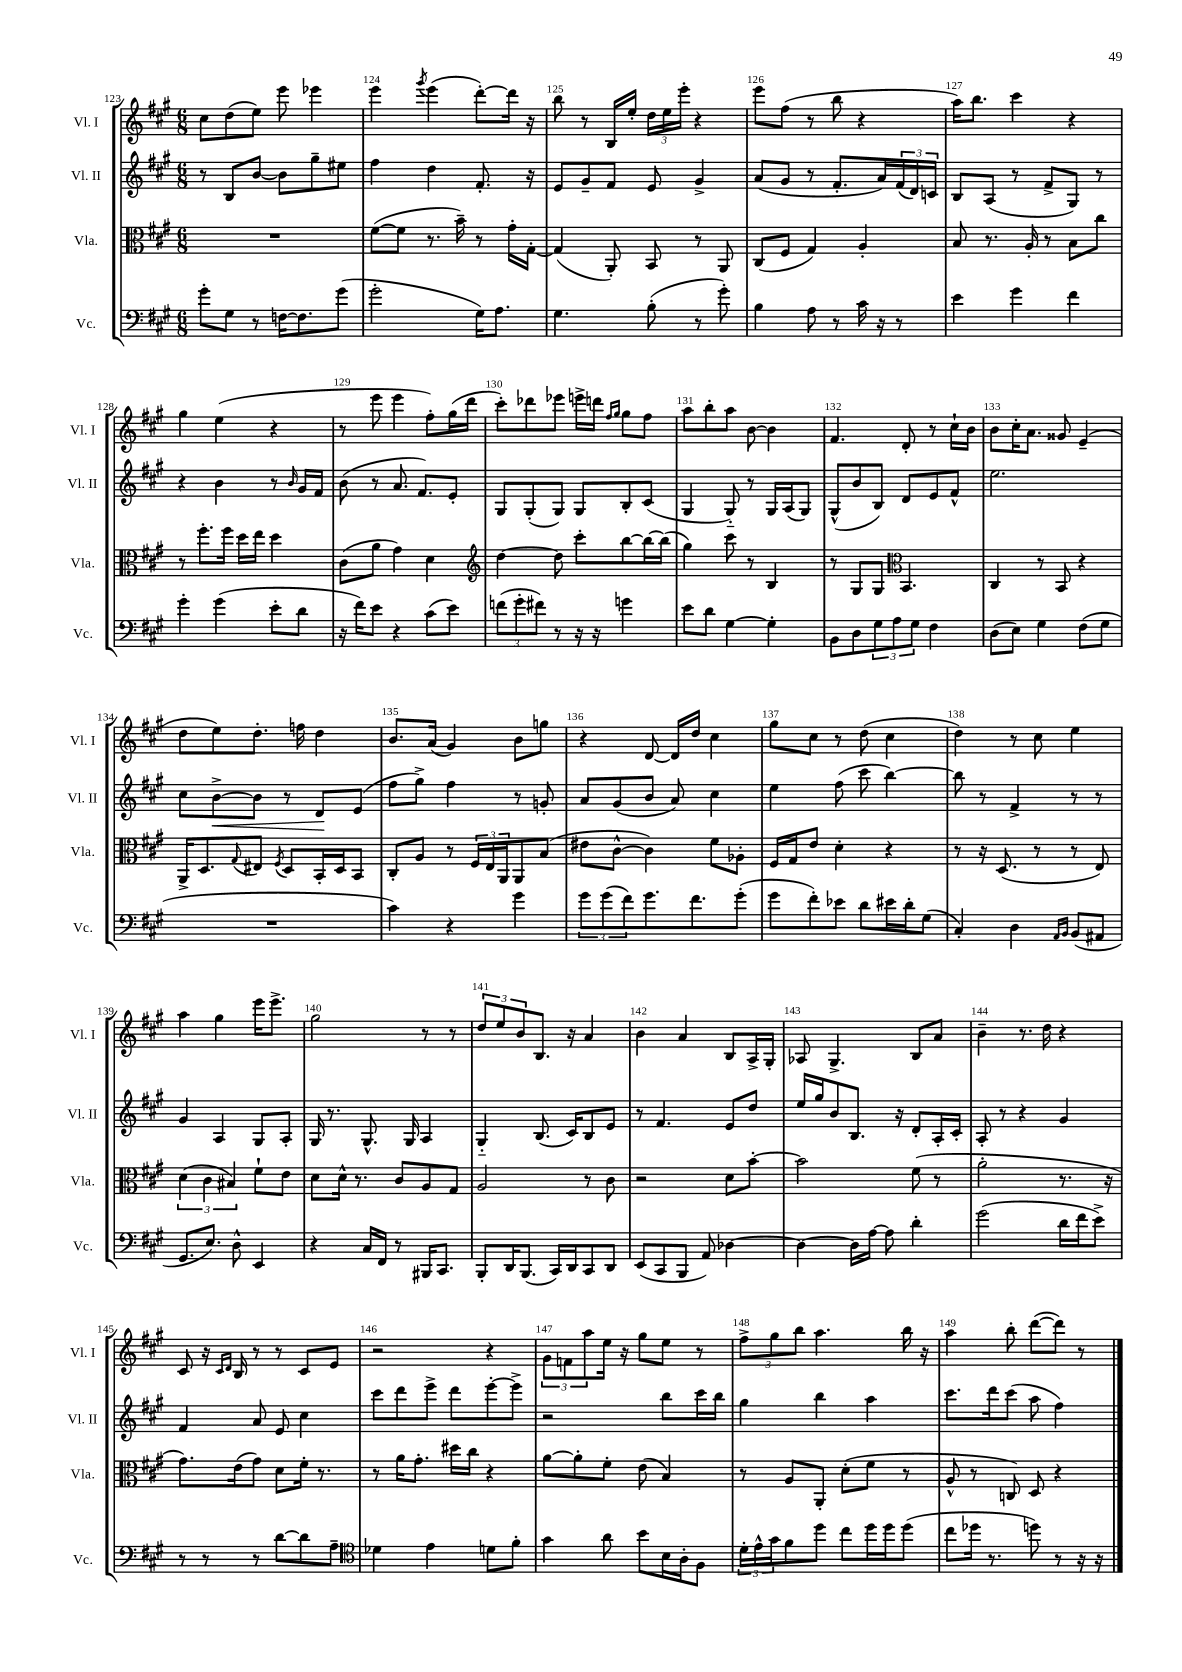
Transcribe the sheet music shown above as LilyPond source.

<<
\new StaffGroup <<
\new Staff = "s0" \with { instrumentName = "Vl. I" shortInstrumentName = "Vl. I" } {
    \clef treble \key a \major \numericTimeSignature \time 6/8
    cis''8 d''8( e''8) e'''8 ees'''4 |
    e'''4 \acciaccatura { gis'''8 } e'''4( d'''8~-.) d'''16 r16 |
    b''8 r8 b16 e''16-. \tuplet 3/2 { d''16 e''16 e'''16-. } r4 |
    e'''8 fis''8( r8 b''8 r4 |
    a''16) b''8. cis'''4 r4 |
    gis''4 e''4( r4 |
    r8 e'''8 e'''4 fis''8-.) gis''16( d'''16 |
    cis'''8-.) des'''8 ees'''8 e'''16-> d'''16 \grace { fis''16 gis''16 } gis''8 fis''8 |
    a''8 b''8-. a''8 b'8~ b'4 |
    fis'4. d'8-. r8 cis''16-! b'16 |
    b'8 cis''16-. a'8. gisis'8 e'4--( |
    d''8 e''8) d''8.-. f''16 d''4 |
    b'8. a'16( gis'4) b'8 g''8 |
    r4 d'8~ d'16 d''16 cis''4 |
    gis''8 cis''8 r8 d''8( cis''4 |
    d''4) r8 cis''8 e''4 |
    a''4 gis''4 e'''16 e'''8.-> |
    gis''2 r8 r8 |
    \tuplet 3/2 { d''8 e''8 b'8 } b8. r16 a'4 |
    b'4 a'4 b8 a16-> gis16-. |
    aes8 gis4.-> b8 a'8 |
    b'4-- r8. d''16 r4 |
    cis'8 r16 \grace { cis'16 d'16 } b16 r8 r8 cis'8 e'8 |
    r2 r4 |
    \tuplet 3/2 { gis'8 f'8 a''8 } e''16 r16 gis''8 e''8 r8 |
    \tuplet 3/2 { fis''8-> gis''8 b''8 } a''4. b''16 r16 |
    a''4 b''8-. d'''8~( d'''8) r8 \bar "|." |
}
\new Staff = "s1" \with { instrumentName = "Vl. II" shortInstrumentName = "Vl. II" } {
    \clef treble \key a \major \numericTimeSignature \time 6/8
    r8 b8 b'8~ b'8 gis''8-- eis''8 |
    fis''4 d''4 fis'8.-. r16 |
    e'8 gis'8-- fis'8 e'8 gis'4-> |
    a'8( gis'8 r8 fis'8.-. a'16) \tuplet 3/2 { fis'16( d'16) c'16 } |
    b8 a8( r8 fis'8-> gis8) r8 |
    r4 b'4 r8 \grace { b'16 } gis'16 fis'16 |
    b'8( r8 a'8. fis'8.) e'8-. |
    gis8 gis8-.( gis8) gis8 b8-. cis'8( |
    gis4 gis8-_) r8 gis16 a16( gis8) |
    gis8-^( b'8 b8) d'8 e'8 fis'8-^ |
    e''2. |
    cis''8 b'8~->\< b'8 r8 d'8\! e'8( |
    fis''8 gis''8->) fis''4 r8 g'8-. |
    a'8 gis'8( b'8 a'8) cis''4 |
    e''4 fis''8( cis'''8 b''4~) |
    b''8 r8 fis'4-> r8 r8 |
    gis'4 a4 gis8 a8-. |
    gis16 r8. gis8.-^ gis16 a4 |
    gis4-_ b8.( cis'16) b8 e'8 |
    r8 fis'4. e'8 d''8 |
    e''16 gis''16 b'8 b8. r16 d'8-. a16-. cis'16-. |
    a8-. r8 r4 gis'4 |
    fis'4 a'8 e'8 cis''4 |
    cis'''8 d'''8 e'''8-> d'''8 e'''8~-. e'''8-> |
    r2 b''8 cis'''16 b''16 |
    gis''4 b''4 a''4 |
    cis'''8. d'''16 cis'''8( a''8 fis''4) \bar "|." |
}
\new Staff = "s2" \with { instrumentName = "Vla." shortInstrumentName = "Vla." } {
    \clef alto \key a \major \numericTimeSignature \time 6/8
    R2. |
    fis'8~( fis'8 r8. b'16--) r8 gis'16-. gis16~-. |
    gis4( a,8-.) b,8 r8 a,8 |
    cis8( fis8 gis4) a4-. |
    b8 r8. a16-. r8 b8 cis''8 |
    r8 fis''8.-. fis''16 d''16 e''16 d''4 |
    cis'8( a'8 gis'4) d'4 |
    \clef treble d''4~ d''8 cis'''8-. b''8~ b''16~ b''16( |
    gis''4) cis'''8 r8 b4 |
    r8 gis8 gis8 \clef alto b,4. |
    cis4 r8 b,8 r4 |
    a,16-> d8. \appoggiatura { gis8 } eis8 \acciaccatura { fis8 } d8 b,16-. d16 b,8 |
    cis8-. a8 r8 \tuplet 3/2 { fis16 e16 a,16 } a,8 b8( |
    eis'8 cis'8~-^ cis'4) fis'8 aes8-. |
    fis16 gis16 e'8 d'4-. r4 |
    r8 r16 d8.( r8 r8 e8) |
    \tuplet 3/2 { d'4( cis'4 bis4) } fis'8-! e'8 |
    d'8 d'16-^ r8. cis'8 a8 gis8 |
    a2 r8 cis'8 |
    r2 d'8 b'8~-. |
    b'2 fis'8( r8 |
    a'2-. r8. r16 |
    gis'8.) e'16( gis'8) d'8 fis'16-. r8. |
    r8 a'16 gis'8.-. dis''16 cis''16 r4 |
    a'8~ a'8-. fis'8-. e'8( b4) |
    r8 a8 a,8-. d'8-.( fis'8 r8 |
    a8-^ r8 c8) d8 r4 \bar "|." |
}
\new Staff = "s3" \with { instrumentName = "Vc." shortInstrumentName = "Vc." } {
    \clef bass \key a \major \numericTimeSignature \time 6/8
    gis'8-. gis8 r8 f16~ f8. gis'8( |
    gis'2-. gis16) a8. |
    gis4. b8-.( r8 gis'8-.) |
    b4 a8 r8 cis'16 r16 r8 |
    e'4 gis'4 fis'4 |
    gis'4-. gis'4( e'8-. d'8 |
    r16 fis'16) e'8 r4 cis'8( e'8) |
    \tuplet 3/2 { f'8( gis'8-. fis'8) } r8 r16 r16 g'4 |
    e'8 d'8 gis4~ gis4-. |
    b,8 d8 \tuplet 3/2 { gis8 a8 gis8 } fis4 |
    d8( e8) gis4 fis8( gis8 |
    R2. |
    cis'4) r4 gis'4 |
    \tuplet 3/2 { gis'8 gis'8( fis'8) } gis'8. fis'8. gis'8-.( |
    gis'8 fis'8-.) ees'8 d'8 eis'16 d'16-. gis8( |
    cis4-.) d4 \grace { a,16 b,16 } b,8( ais,8 |
    gis,8. e8.) d8-^ e,4 |
    r4 cis16 fis,16 r8 bis,,16 cis,8. |
    b,,8-. d,16 b,,8.( cis,16) d,16 cis,8 d,8 |
    e,8( cis,8 b,,8 a,8) des4~ |
    des4~ des16 a16~ a8 d'4-. |
    gis'2( d'16 fis'16 e'8->) |
    r8 r8 r8 d'8~ d'8 a8-- |
    \clef tenor des'4 e'4 d'8 fis'8-. |
    gis'4 a'8 b'8 b16 a16-. fis8 |
    \tuplet 3/2 { d'16-. e'16-^ gis'16 } fis'8 d''8 cis''8 d''16 d''16 d''8( |
    cis''8 des''16 r8. d''8) r8 r16 r16 \bar "|." |
}
>>
>>
\layout { \context { \Score currentBarNumber = #123 \override BarNumber.break-visibility = ##(#f #t #t) barNumberVisibility = #all-bar-numbers-visible } }
